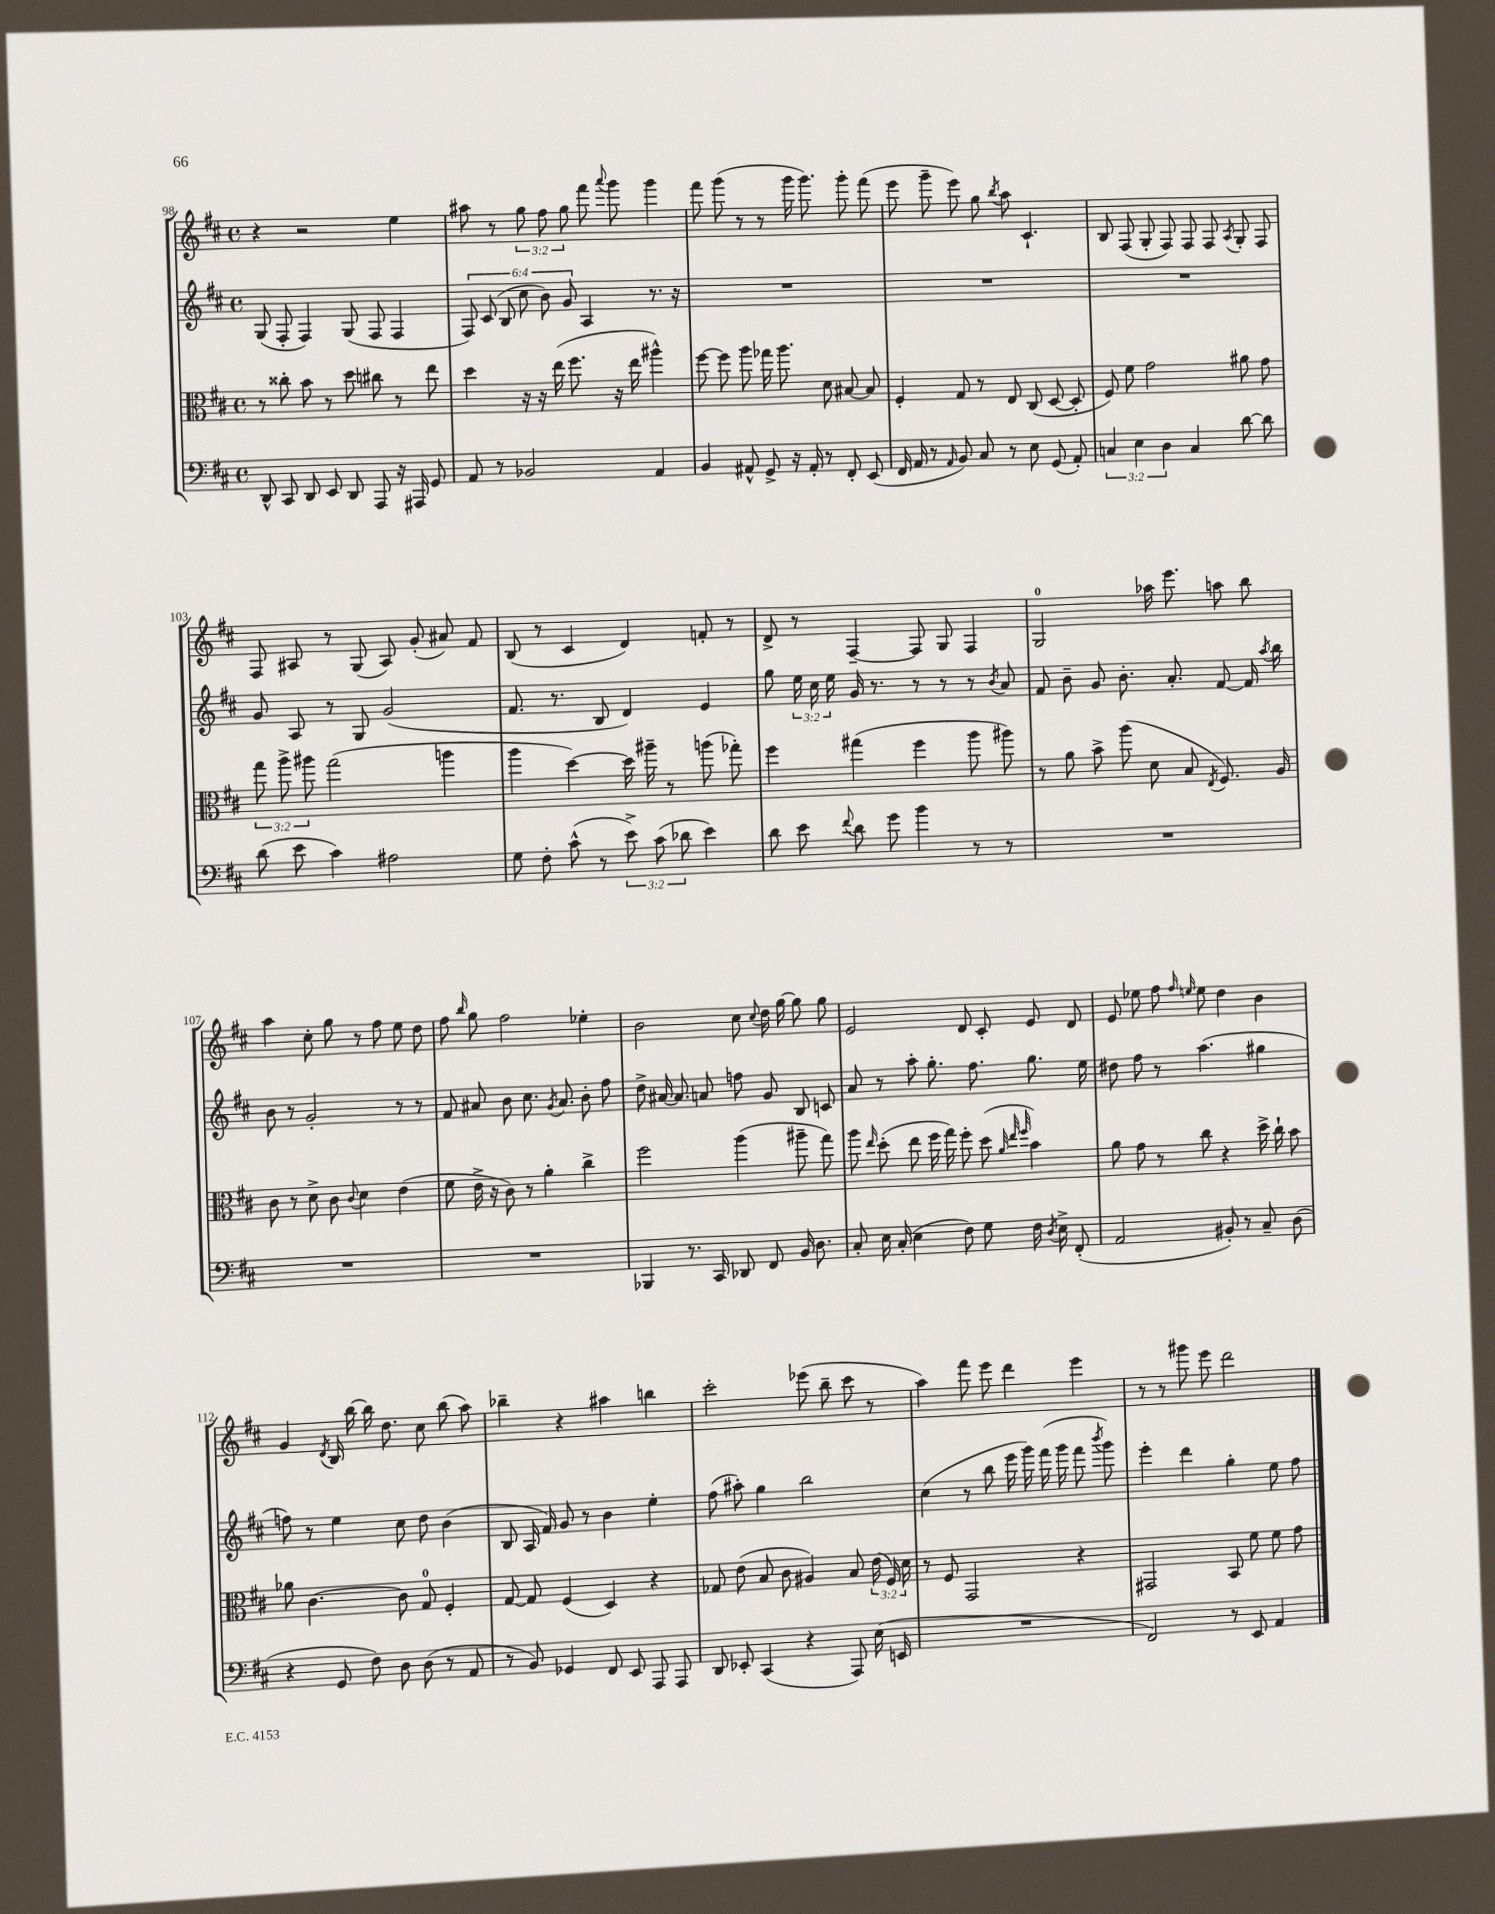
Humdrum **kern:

**kern	**kern	**kern	**kern
*part4	*part3	*part2	*part1
*staff4	*staff3	*staff2	*staff1
*clefF4	*clefC3	*clefG2	*clefG2
*k[f#c#]	*k[f#c#]	*k[f#c#]	*k[f#c#]
*M4/4	*M4/4	*M4/4	*M4/4
*met(c)	*met(c)	*met(c)	*met(c)
=98	=98	=98	=98
8DD^^/	8r	(8G/	4r
8CC#/	8cc##X'\	8F#'/	.
8DD/	8b\	4F#/)	2r
8EE/	8r	.	.
8DD/	8dd\	(8G/	.
8AAA/	8cc#X\	8F#/	.
16r	8r	4F#/	4ee\
16AAA#X/	.	.	.
8GG/	8ee\	.	.
=99	=99	=99	=99
8AA/	4dd\	12F#/)	8aa#X\
.	.	(12c#/	.
8r	.	.	8r
.	.	12B/	.
2BB-X/	16r	12cc#\	12gg\
.	16r	.	.
.	.	12b\)	12ff#\
.	(16ee\	.	.
.	.	12g/	12gg\
.	8.ff#\	.	.
.	.	4A/	8fff#\
.	.	.	8qqaaa/
.	16r	.	8ggg\
.	16ee\	.	.
4AA/	4aa#X^^\)	8.r	4ggg\
.	.	16r	.
=100	=100	=100	=100
4BB/	[8ff#\	1r	8fff#\
.	8ff#\]	.	(8ggg\
8AA#X^^/	8aa\	.	8r
8GG^/	16gg-X\	.	8r
.	8.aa\	.	.
16r	.	.	16ggg\
16AA#'/	.	.	8.ggg\)
8r	8d\	.	.
8FF#'/	[8B#X/	.	8ggg'\
(8EE/	8B#/]	.	(8fff#\
=101	=101	=101	=101
16FF#/	4F#'/	1r	8eee\
16AA/	.	.	.
8r	.	.	8ggg~\
16qqAA/	.	.	.
8BB/)	8G/	.	8eee\)
8C#/	8r	.	8gg\
.	.	.	8qbb/
8r	8E/	.	8aa\
8E\	(8C#/	.	4.c#`/
(8GG/	[8D/	.	.
8AA'/)	8D'/]	.	.
=102	=102	=102	=102
6Cn/	8F#/)	1r	8B/
.	8f#\	.	(8F#/
6E\	.	.	.
.	2g\	.	8G'/
6D\	.	.	.
.	.	.	8F#/)
4C/	.	.	8F#/
.	.	.	8F#/
.	.	.	8qA/
[8d\	8a#X\	.	8G'/
8d\]	8g\	.	8F#/
!!LO:LB:g=z
=103	=103	=103	=103
(8d\	12gg\	8g/	8F#/
.	12aa^\	.	.
8e\	.	8A/	8A#X/
.	12aa#X\	.	.
4c#\)	(2gg\	8r	8r
.	.	8G/	(8G/
2A#X\	.	(2g/	8A#/)
.	.	.	(8g'/
.	4aan\	.	8a#X/)
.	.	.	8f#/
=104	=104	=104	=104
8G\	4aa\	8.f#/	(8B/
8F#'\	.	.	8r
.	.	8.r	.
(8c#^^\	[4dd\)	.	4c#/
8r	.	8B/	.
12e^\)	16dd\]	4d/)	4d/)
.	16aa#X~\	.	.
(12c#\	.	.	.
.	8r	.	.
12d-X\	.	.	.
4e\)	(8aan\	4e/	8fn'/
.	8gg-X'\)	.	8r
=105	=105	=105	=105
8d\	4ff#\	8gg\	8d^/
8e\	.	24ee\	8r
.	.	24cc#\	.
.	.	24ee\	.
8qqf#/	.	.	.
8d\	(4gg#X\	16g/	[4F#~/
.	.	8.r	.
8g\	.	.	.
4b\	4ff#\	8r	8F#/]
.	.	8r	8G/
8r	8aa\	8r	4F#/
.	.	8qb/	.
8r	8aa#X\)	8a/	.
=106	=106	=106	=106
1r	8r	8f#/	2G/
.	8a\	8b~\	.
.	8b^\	8g/	.
.	(8aa\	8.b'\	.
.	8d\	.	16aa-X\
.	.	8.a'/	8.eee\
.	8B/	.	.
.	8qE/	.	.
.	8.F#/)	[8f#/	8aan\
.	.	16f#/]	8bb\
.	.	8qaa/	.
.	16A/	16bb\	.
!!LO:LB:g=z
=107	=107	=107	=107
1r	8c#\	8b\	4aa\
.	8r	8r	.
.	8d^\	2g'/	8cc#'\
.	8c#\	.	8gg\
.	8qqc#/	.	.
.	4d\	.	8r
.	.	.	8ff#\
.	(4e\	8r	8ee\
.	.	8r	8dd\
=108	=108	=108	=108
1r	8f#\	8f#/	8ff#\
.	.	.	16qqbb/
.	16e^\	8a#X/	8gg\
.	16r	.	.
.	8c#\)	8b\	2ff#\
.	8r	8.cc#\	.
.	4a'\	.	.
.	.	8qg/	.
.	.	8.a#/	.
.	4cc#^\	8b'\	4ee-X'\
.	.	8ff#\	.
=109	=109	=109	=109
4BBB-X/	2ff#\	8dd^\	2b\
.	.	[16a#X/	.
.	.	8.a#/]	.
8.r	.	.	.
.	.	8an/	.
16CC#/	.	.	.
8DD-X/	(4aa\	8ffn\	8cc#\
.	.	.	8qqcc#/
8FF#/	.	8g/	16dd\
.	.	.	[16gg\
16BB/	8aa#X~\	8B/	8gg\]
8.D\	.	.	.
.	8gg\)	8cn/	8gg\
=110	=110	=110	=110
8C#'/	8aa\	8a/	2e/
.	16qqee/	.	.
16E\	(8dd'\	8r	.
(16C#'/	.	.	.
4E\	8ee\	8aa'\	.
.	16ff#\	8.gg'\	.
.	16gg\)	.	.
8F#\)	8ff#'\	.	8d/
.	.	8.ff#\	.
8G\	(8dd\	.	8c#'/
.	32qqa/	.	.
.	32qqee/	.	.
.	32qqff#/	.	.
16F#\	4b\)	8.gg\	8e/
8qD/	.	.	.
16E^\	.	.	.
(8FF#'/	.	.	8d/
.	.	16ee\	.
=111	=111	=111	=111
2AA/	8a\	8dd#X\	8e/
.	8g\	8ff#\	8ee-X\
.	8r	8r	8ff#\
.	.	.	16qqff#/
.	.	.	16qqeen/
.	8cc#\	(4.aa\	8ee\
8BB#X'/)	4r	.	4dd\
8r	.	.	.
8C#~/	16dd^\	4gg#X\	4b\
.	16cc#`\	.	.
(8D\	8b\	.	.
!!LO:LB:g=z
=112	=112	=112	=112
4r	8a-X\	8ffn\)	4g/
.	[4.c#\	8r	.
.	.	.	8qd/
8GG/	.	4ee\	16B/
.	.	.	[16bb\
8F#\)	.	.	16bb\]
.	.	.	8.dd\
8D\	8c#\]	8cc#\	.
(8D\	8G/	8dd\	8cc#\
8r	4F#'/	(4b\	(8bb\
8AA/	.	.	8aa\)
=113	=113	=113	=113
8r	[8G/	8B/	4bb-X~\
8BB/)	8G/]	16A/	.
.	.	16f#/)	.
4GG-X/	(4F#/	8g/	4r
.	.	8r	.
8FF#/	4D/)	4b\	4aa#X\
8EE/	.	.	.
8AAA/	4r	4ee'\	4bbn\
8AAA/	.	.	.
=114	=114	=114	=114
8DD/	8G-X/	(8ff#\	2ccc#'\
8EE-X'/	(8e\	8aa#X'\)	.
(4CC#/	8B/	4gg\	.
.	8c#\	.	.
4r	4A#X/)	2bb\	(8eee-X\
.	.	.	8bb~\
8AAA/)	8B/	.	8ccc#\
(16E\	(24e\	.	8r
.	24F#/)	.	.
16EEn/	.	.	.
.	24d\	.	.
=115	=115	=115	=115
1r	8r	(4cc#\	4aa\)
.	8F#/	.	.
.	2GG/	8r	8fff#\
.	.	8bb\	8eee\
.	.	16eee\	4ddd\
.	.	16ggg\)	.
.	.	(16fff#\	.
.	.	16ggg\	.
.	4r	8fff#\	4eee\
.	.	8qbbb/	.
.	.	8ggg\)	.
=116	=116	=116	=116
2FF#/)	2GG#X/	4eee'\	8r
.	.	.	8r
.	.	4ddd\	8ggg#X\
.	.	.	8eee\
8r	8BB/	4gg'\	2ddd\
8EE/	8f#\	.	.
4AA/	8f#\	8ee\	.
.	8g\	8ff#\	.
==	==	==	==
*-	*-	*-	*-
